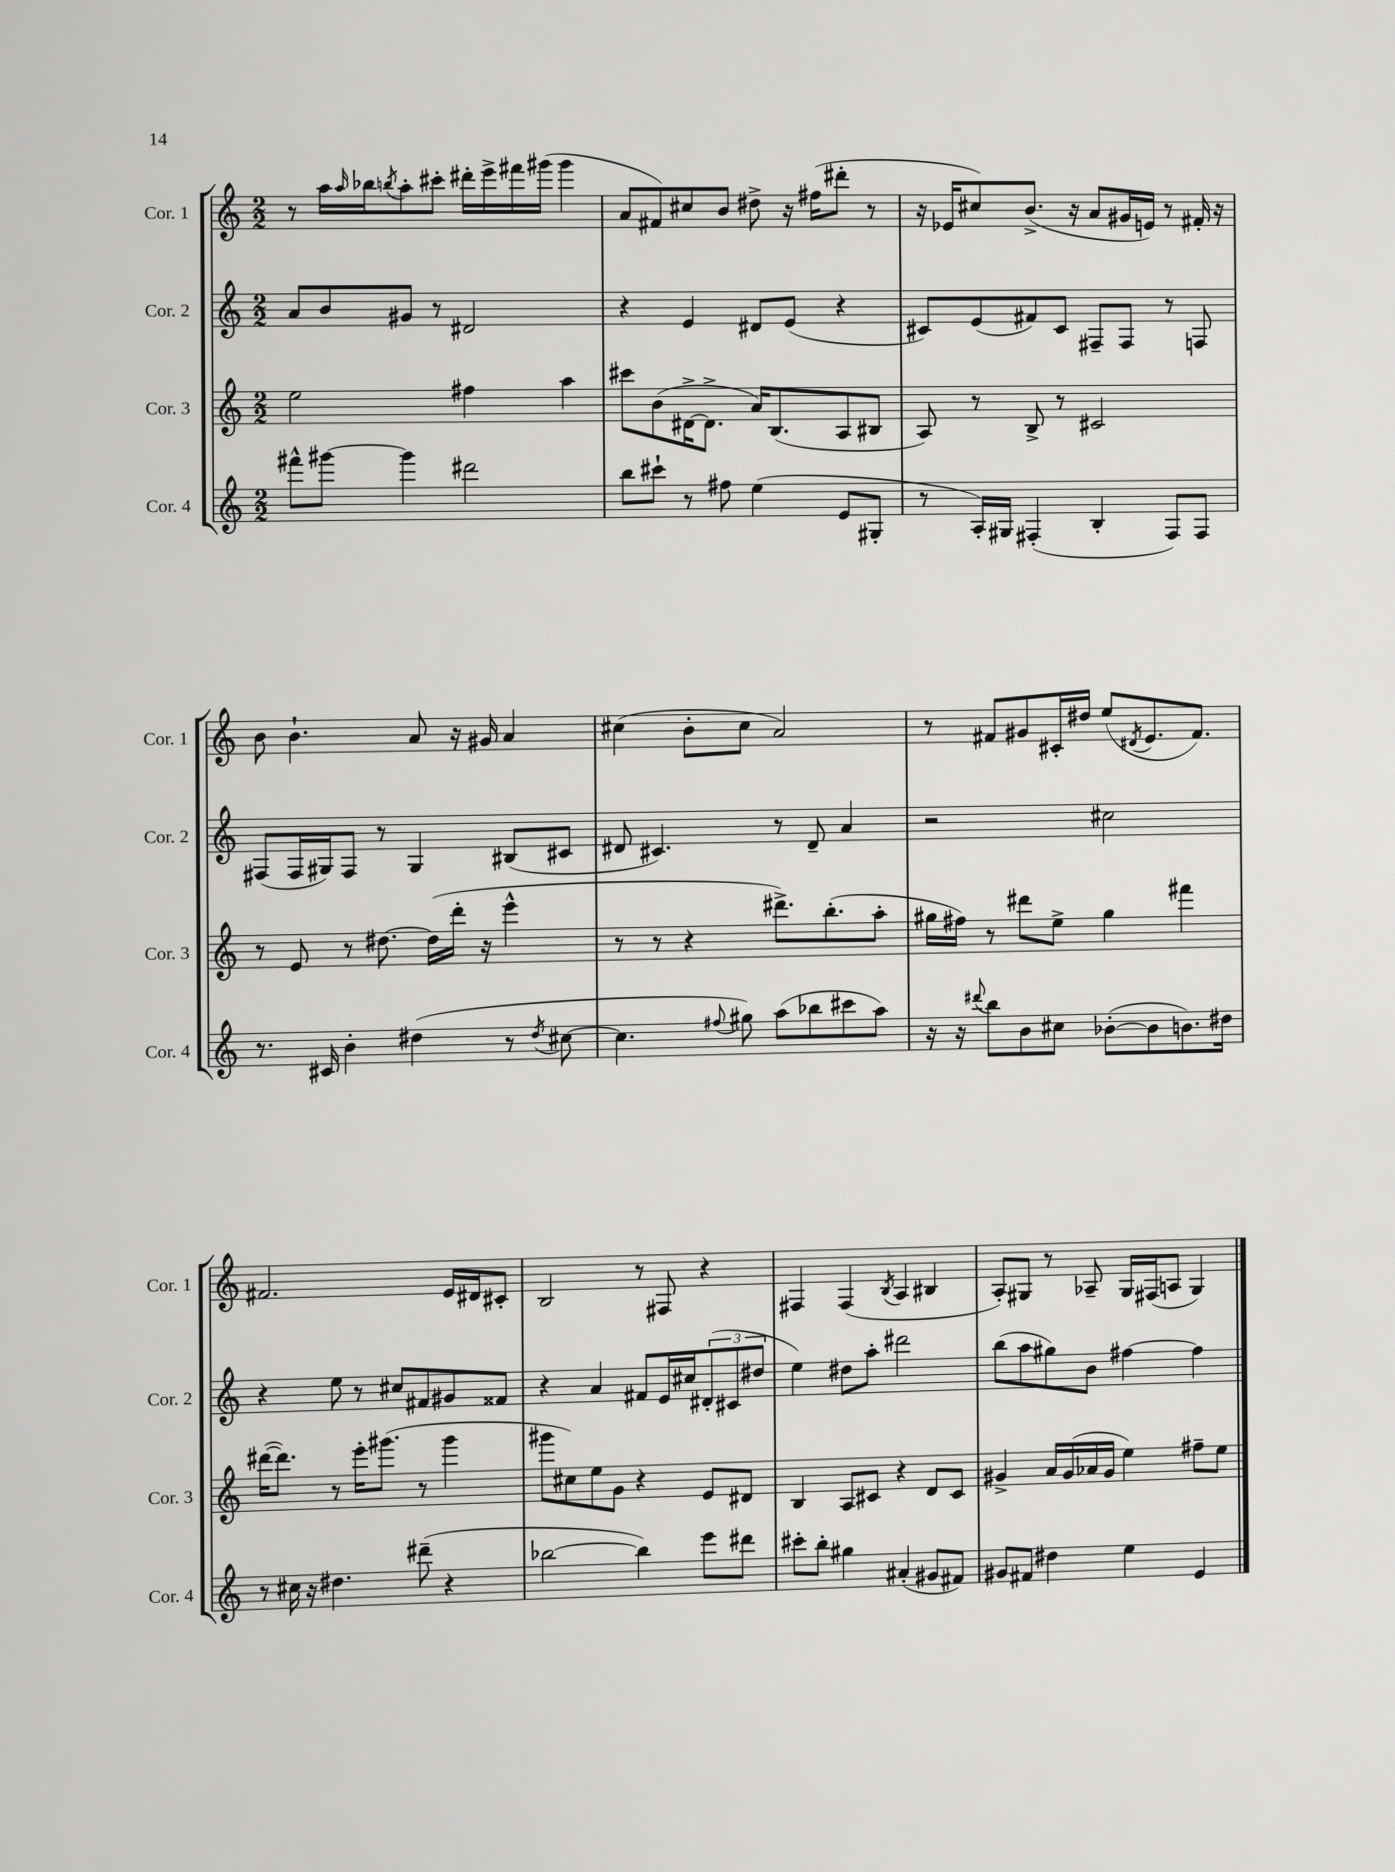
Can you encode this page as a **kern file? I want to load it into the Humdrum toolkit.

**kern	**kern	**kern	**kern
*staff4	*staff3	*staff2	*staff1
*clefG2	*clefG2	*clefG2	*clefG2
*k[]	*k[]	*k[]	*k[]
*M2/2	*M2/2	*M2/2	*M2/2
8fff#^^\L	2ee\	8a/L	8r
[8ggg#\J	.	8b/	16aa\LL
.	.	.	16qqaa/
.	.	.	16bb-\J
.	.	.	8qbb/
4ggg#\]	.	8g#/J	8aa'\
.	.	8r	8ccc#'\J
2ddd#\	4ff#\	2d#/	16ddd#'\LL
.	.	.	16eee^\
.	.	.	16fff#\
.	.	.	(16ggg#\JJ
.	4aa\	.	4ggg#\
=	=	=	=
8bb\L	8ccc#\L	4r	8a/L
8ccc#`\J	(8b\	.	8f#/)
8r	[16d#^\K	4e/	8cc#/
.	8.d#^\]J	.	.
8ff#\	.	.	8b/J
(4ee\	16a/LK)	8d#/L	8dd#^\
.	(8.B/	.	.
.	.	(8e/J	16r
.	.	.	(16ff#\LK
8e/L	8A/	4r	8ddd#'\J
8G#'/J	8B#/J	.	8r
=	=	=	=
8r	8A/)	8c#/L)	16r
.	.	.	16e-/LK
16A'/LL)	8r	(8e/	8cc#/)
16G#/JJ	.	.	.
(4F#'/	8B^/	8f#/)	(8.b^/J
.	8r	8c#/J	.
.	.	.	16r
4B'/	2c#/	8F#~/L	8a/L
.	.	8F#/J	16g#/L
.	.	.	16e/JJ)
8F#/L)	.	8r	8r
8F#/J	.	8F/	16f#'/
.	.	.	16r
=	=	=	=
8.r	8r	(8F#/L	8b\
.	8e/	16F#/L	4.b`\
16c#/	.	16G#/J)	.
4b'\	8r	8F#/J	.
.	[8.dd#\	8r	.
(4dd#\	.	4G#/	8a/
.	(16dd#\]LL	.	.
.	16ddd'\JJ	.	16r
.	16r	.	16g#/
8r	4eee^^\	(8B#/L	4a/
8qdd#/	.	.	.
[8cc#\	.	8c#/J	.
=	=	=	=
4.cc#\]	8r	8d#/	(4cc#\
.	8r	4.c#/)	.
.	4r	.	8b'\L
8qqff#/	.	.	.
8gg#\)	.	.	8cc#\J
(8aa\L	8.ddd#^\L)	8r	2a/)
8bb-\	.	8d#~/	.
.	(8.bb'\	.	.
8ccc#\	.	4a/	.
8aa\J)	8aa'\J	.	.
=	=	=	=
16r	16gg#\LL	2r	8r
16r	16ff#\JJ)	.	.
8qqddd#/	.	.	.
8bb\L	8r	.	8f#/L
8b\	8ddd#\L	.	8g#/
8cc#\J	8ee^\J	.	16c#'/L
.	.	.	16dd#/JJ
([8b-'\L	4gg#\	2cc#\	(8ee/L
.	.	.	8qd#/
8b-\]	.	.	8.e/
8.b\)	4fff#\	.	.
.	.	.	8.f#/J)
16dd#\Jk	.	.	.
=	=	=	=
8r	([16ddd#\LK	4r	2.f#/
.	8.ddd#\]J)	.	.
16cc#\	.	.	.
16r	.	.	.
4.dd#\	8r	8ee\	.
.	16eee'\LK	8r	.
.	(8.ggg#\J	.	.
.	.	8cc#/L	.
(8ddd#~\	8r	8f#/	.
4r	4ggg#\	8g#/	16e/LL
.	.	.	16d#/J
.	.	8f##/J	8c#'/J
=	=	=	=
[2bb-\	8ggg#\L	4r	2B/
.	8cc#\)	.	.
.	8ee\	4a/	.
.	8g\J	.	.
4bb-\])	4r	8f#/L	8r
.	.	16e/L	8F#/
.	.	16cc#/J	.
8eee\L	8e/L	(12d#'/	4r
.	.	12c#/	.
8ddd#\J	8d#/J	.	.
.	.	12dd#/J	.
=	=	=	=
8ccc#'\L	4B/	4ee\)	4F#/
8bb'\J	.	.	.
4gg#\	8A/L	8dd#\L	(4F#/
.	8c#/J	8aa'\J	.
.	.	.	8qB/
(4a#'/	4r	2ddd#\	4A/
8g#/L	8d/L	.	4B#/
8f#/J)	8c#/J	.	.
=	=	=	=
8g#/L	4g#^/	(8bb\L	8A'/L)
8f#/J	.	8aa\	8G#/J
4dd#\	16a/LL	8gg#\)	8r
.	(16g#/	.	.
.	16a-/	8b\J	8A-~/
.	16g#/JJ	.	.
4ee\	4ee\)	[4ff#\	16G#/LL
.	.	.	(16F#/J
.	.	.	8A/J
4e/	8ff#~\L	4ff#\]	4G#/)
.	8ee\J	.	.
==	==	==	==
*-	*-	*-	*-
